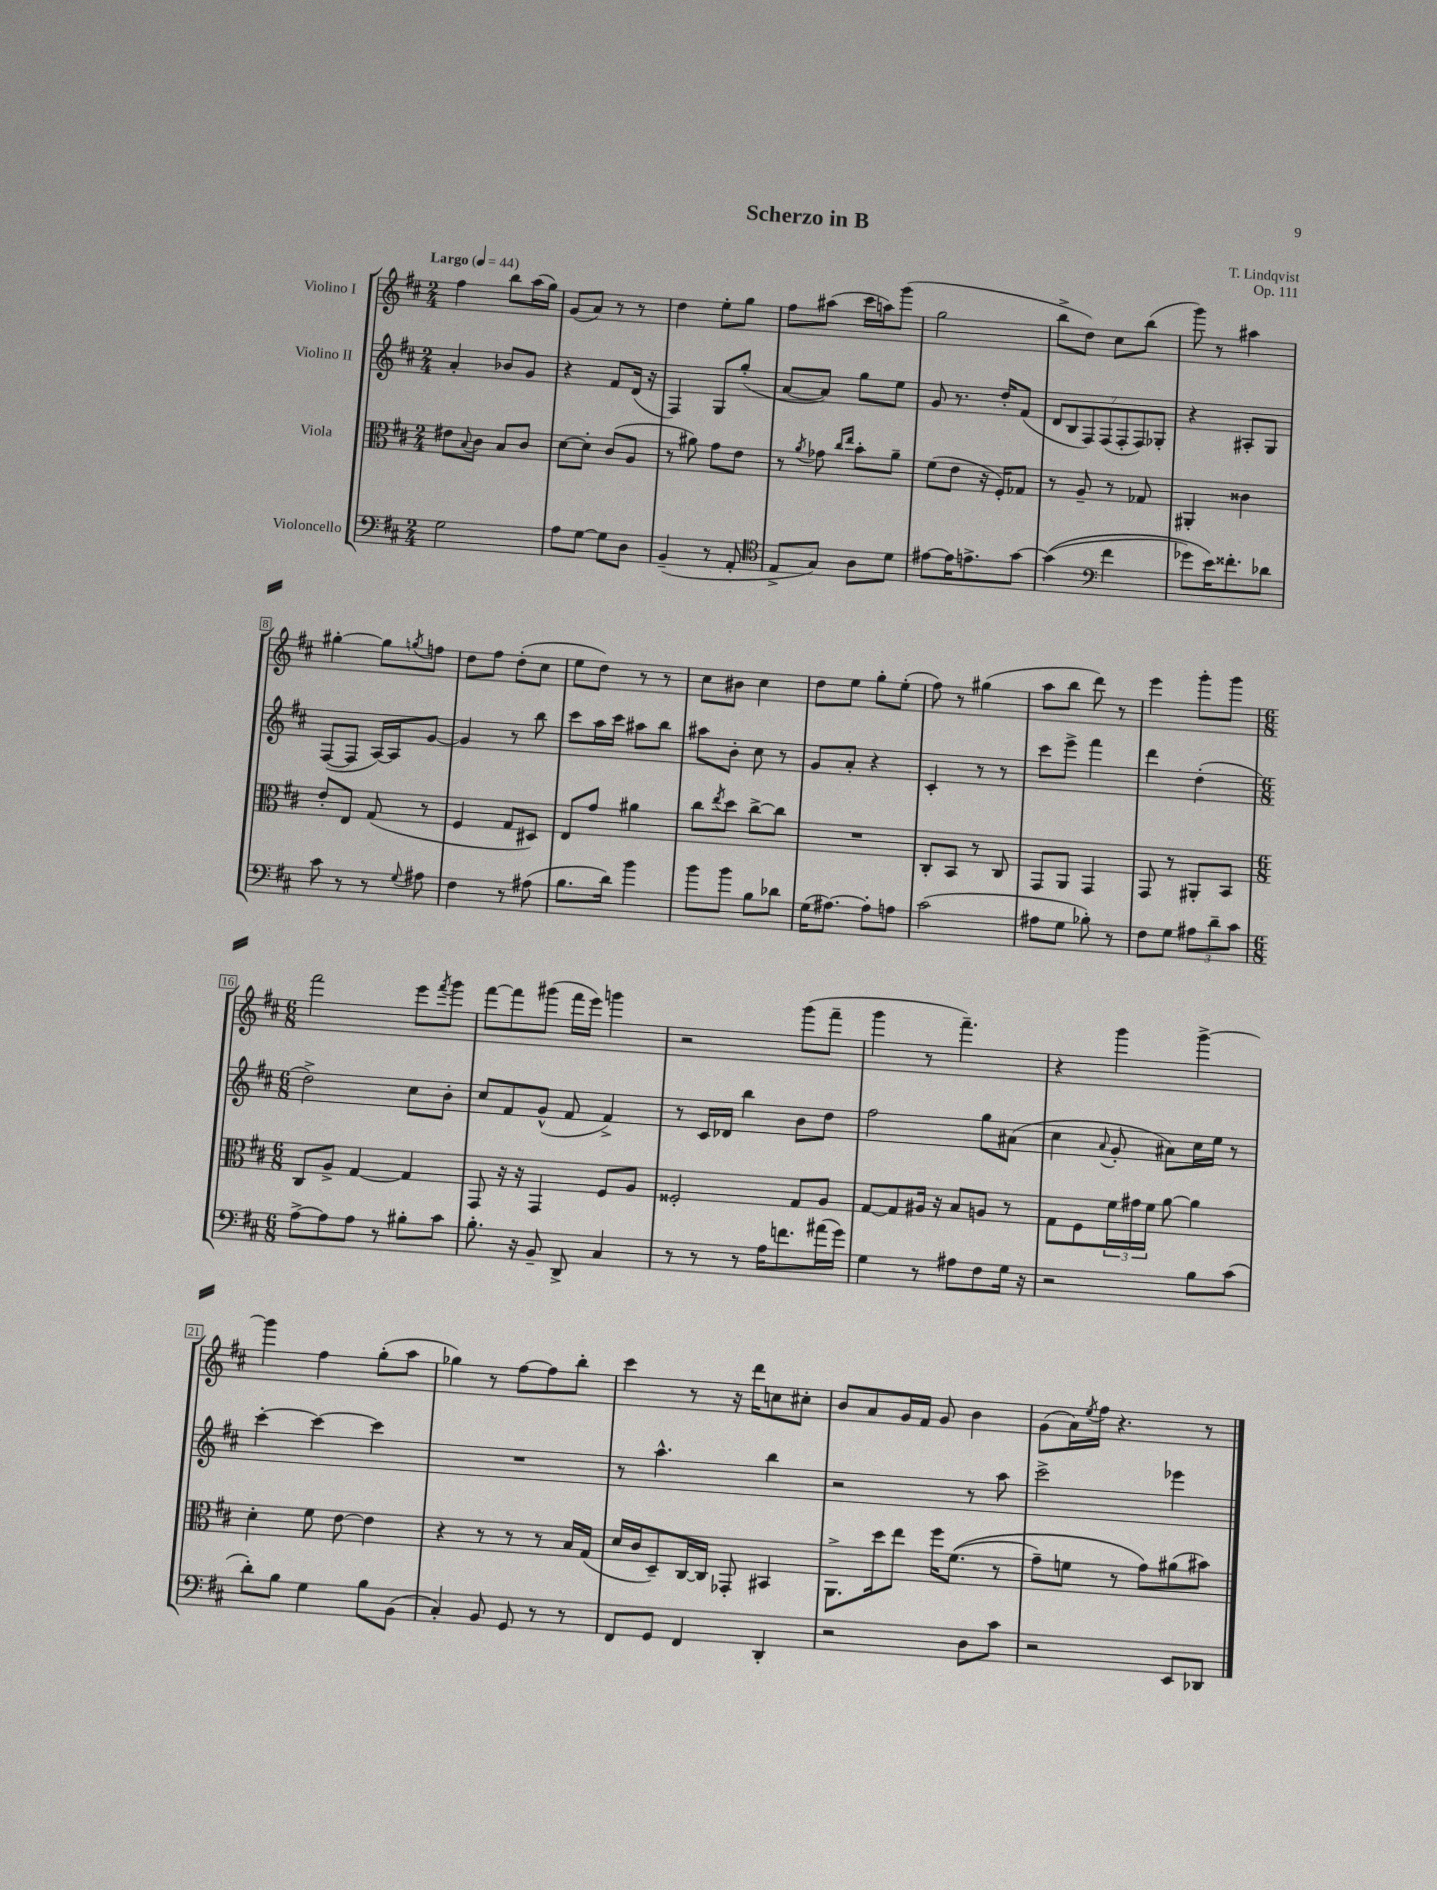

**kern	**kern	**kern	**kern
*staff4	*staff3	*staff2	*staff1
*clefF4	*clefC3	*clefG2	*clefG2
*k[f#c#]	*k[f#c#]	*k[f#c#]	*k[f#c#]
*M2/4	*M2/4	*M2/4	*M2/4
*MM44	*MM44	*MM44	*MM44
2G	8e#	4a'	4ff#
.	8qqB	.	.
.	8c#	.	.
.	8B	8b-	8bb
.	8c#	8g	(16aa
.	.	.	16gg)
=	=	=	=
8A	[8d	4r	(8g
[8G	8d']	.	8a)
8G]	(8c#	8f#	8r
8D	8A	(16d	8r
.	.	16r	.
=	=	=	=
(4BB~	8r	4F#)	4dd
.	8a#)	.	.
8r	8g	8G	8ee'
8AA'	8e	(8gg'	8gg
=	=	=	=
*clefC4	*	*	*
8E^	8r	[8a	8ff#
.	8qa	.	.
8G)	8g-	8a])	(8aa#
.	16qqcc#	.	.
.	16qqee	.	.
8A	8b'	8gg	16ccc#
.	.	.	16aa)
8d	8a~	8ee	(8ggg
=	=	=	=
[8e#	(8f#	8g	2gg
16e#]	8e	8.r	.
8.e^	.	.	.
.	16r	.	.
.	16F#')	16dd'	.
[8g	8G-	(8f#	.
=	=	=	=
&((4g]	8r	14d	8bb^
.	.	14B	.
.	8A~	.	8dd)
.	.	14F#)	.
.	.	(14F#	.
*clefF4	*	*	*
4f#	8r	.	8cc#
.	.	14F#'	.
.	.	14F#)	.
.	8G-	.	(8bb
.	.	14G-'	.
=	=	=	=
8g-)	4AA#'	4r	8ggg)
16e&)	.	.	8r
8.f##'	.	.	.
.	4c##	8A#'	4aa#
8d-	.	8G	.
=	=	=	=
8c#	8e'	([8F#	[4gg#'
8r	8E	8F#]	.
8r	(8G	[16A)	8gg#]
.	.	16A]	.
8qqG	.	.	8qgg
8A#	8r	[8g	8ff
=	=	=	=
4F#	4F#	4g]	8dd
.	.	.	8ff#
8r	8G	8r	(8dd'
(8A#	8D#)	8bb	8cc#
=	=	=	=
8.B	8E	8ccc#	8ee
.	8g	16aa	8dd)
16d)	.	16ccc#	.
4b	4a#	8aa#	8r
.	.	8bb	8r
=	=	=	=
8b	8cc#	8aa#	8cc#
.	8qee	.	.
8b	8dd	8b'	8b#
8B	[8cc#^	8cc#	4cc#
8d-	8cc#]	8r	.
=	=	=	=
(16G	2r	8g	8dd
[8.A#)	.	.	.
.	.	8a'	8ee
8A#']	.	4r	8gg'
8A	.	.	(8ee'
=	=	=	=
(2c#	8C#'	4c#'	8ff#)
.	8BB	.	8r
.	8r	8r	(4gg#
.	8C#	8r	.
=	=	=	=
8A#	8GG	8ccc#	8aa
8G	8AA	8eee^	8bb
8B-')	4GG	4fff#	8ddd)
8r	.	.	8r
=	=	=	=
8F#	8GG	4ddd	4eee
8G	8r	.	.
12A#	8AA#'	(4dd'	8ggg'
12d~	.	.	.
.	8BB	.	8ggg
12c#	.	.	.
=	=	=	=
*M6/8	*M6/8	*M6/8	*M6/8
[8A^	8C#	2dd^)	2fff#
8A]	8A^	.	.
8A	[4G	.	.
8r	.	.	.
8B#'	4G]	8cc#	8eee
.	.	.	8qfff#
8c#	.	8b'	8ggg
=	=	=	=
8.B'	8GG	8cc#	[8fff#
.	16r	8f#	8fff#]
16r	16r	.	.
8BB~	4GG	(8g^^	(8ggg#
8DD^	.	8f#	16fff#
.	.	.	16eee)
4C#	8F#	4f#^)	4ggg
.	8A	.	.
=	=	=	=
8r	2F##'	8r	2r
8r	.	16c#	.
.	.	16d-	.
8r	.	4bb	.
16A	.	.	.
8.f	.	.	.
.	8G	8b	(8ggg
(16a#	8A	8dd	8fff#~
16g)	.	.	.
=	=	=	=
4G	[8G	2ff#	4ggg
.	8G]	.	.
8r	16A#	.	8r
.	16r	.	.
8A#	8B	.	4.fff#~)
8F#	8A	8gg	.
16G	8r	(8a#	.
16r	.	.	.
=	=	=	=
2r	8G	4cc#	4r
.	8F#	.	.
.	.	8qqa	.
.	24f#	8g'	4ggg
.	24g#	.	.
.	24f#	.	.
.	[8a	8a#)	.
8B	4a]	16cc#	[4ggg^
.	.	16ee	.
(8c#	.	8r	.
=	=	=	=
8d')	4d'	[4ccc#'	4ggg]
8B	.	.	.
4G	8f#	4ccc#_	4ff#
.	[8e	.	.
8B	4e]	4ccc#]	(8gg'
(8BB	.	.	8aa
=	=	=	=
4C#')	4r	2.r	4gg-)
8BB	8r	.	8r
8GG	8r	.	[8ff#
8r	8r	.	8ff#]
8r	16B	.	8bb'
.	(16G	.	.
=	=	=	=
8FF#	16d	8r	4ccc#
.	16c#	.	.
8GG	8D~)	4.aa^^	.
4FF#	[16C#	.	8r
.	16C#]	.	.
.	8GG-'	.	16r
.	.	.	16ddd
4DD'	4BB#	4bb	8cc
.	.	.	8cc#'
=	=	=	=
2r	8.AA^	2r	8b
.	.	.	8a
.	16dd	.	.
.	8ee	.	16g
.	.	.	16f#
.	16ff#	.	8g
.	&((8.f#	.	.
8D	.	8r	4b
8c#	8r	8aa	.
=	=	=	=
2r	8g~)	2ccc#^	(8g
.	8f	.	16a)
.	.	.	8qee
.	.	.	16ff#
.	8r	.	4.r
.	8g&)	.	.
8EE	(8a#	4eee-	.
8DD-	8b#)	.	8r
==	==	==	==
*-	*-	*-	*-
